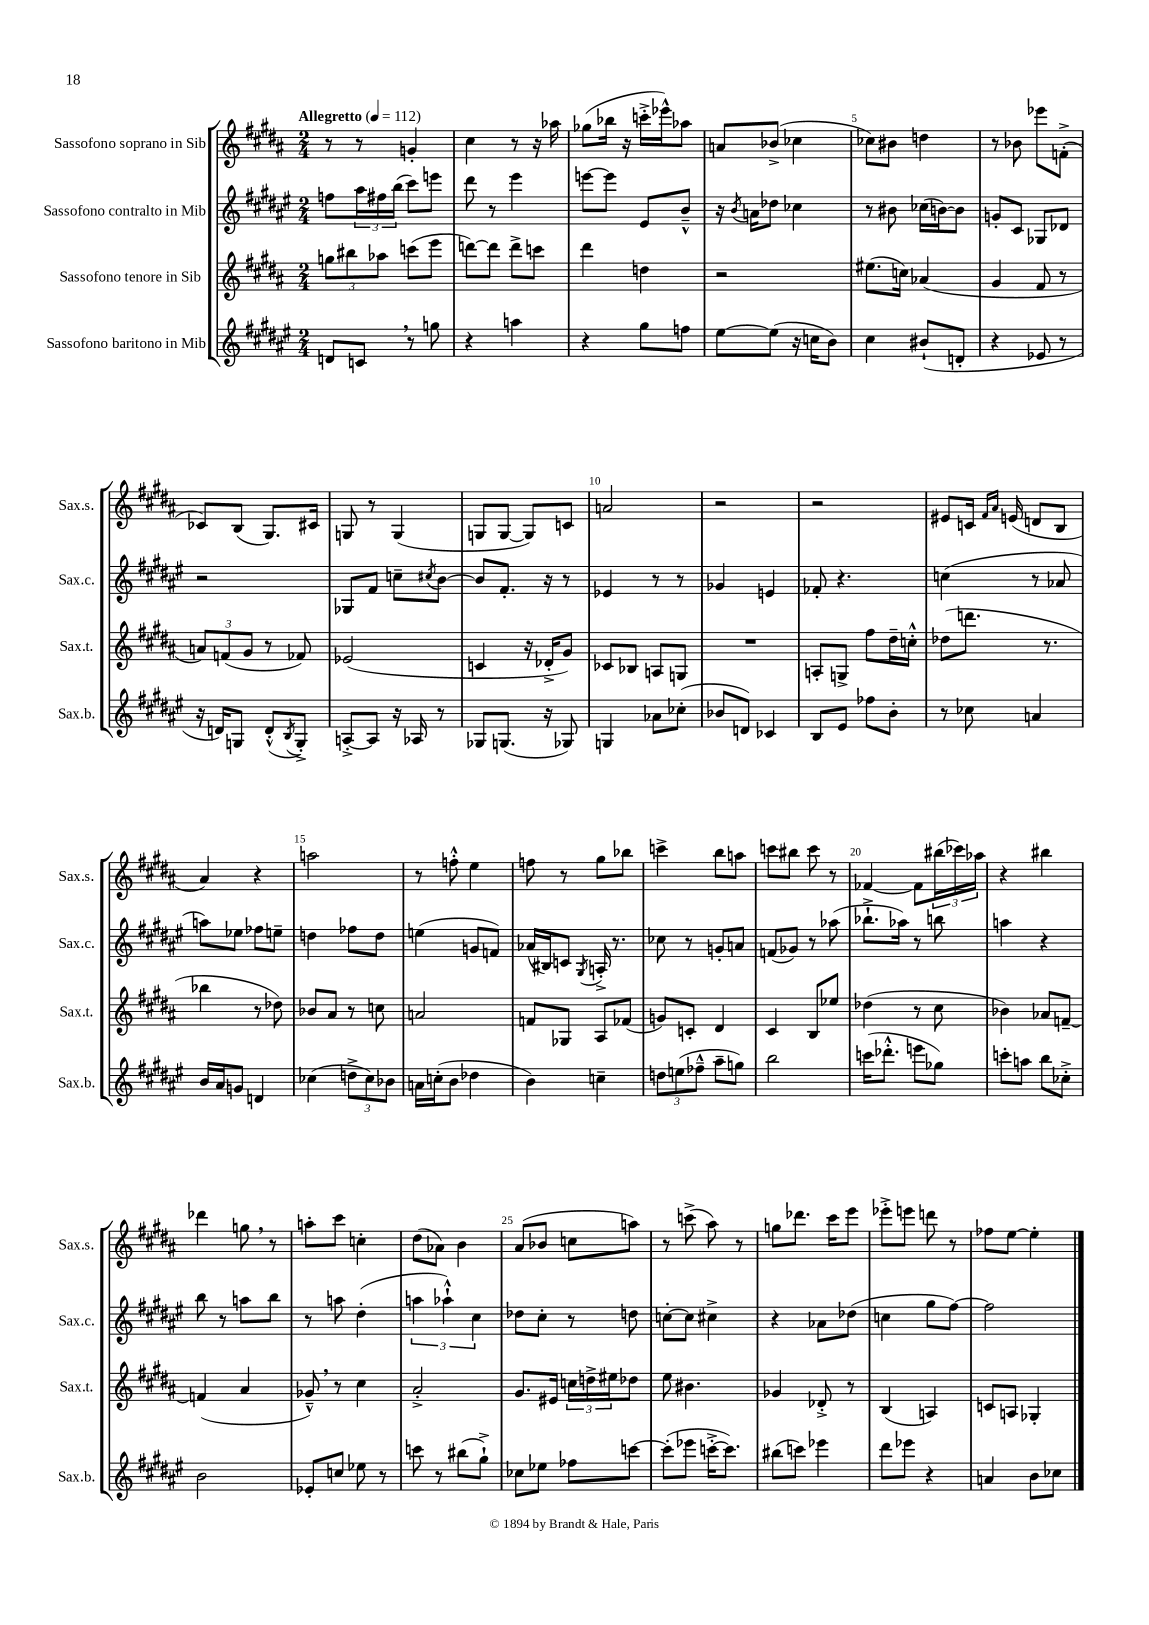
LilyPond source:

<<
\new StaffGroup <<
\new Staff = "s0" \with { instrumentName = "Sassofono soprano in Sib" shortInstrumentName = "Sax.s." } {
    \clef treble \key b \major \numericTimeSignature \time 2/4 \tempo "Allegretto" 4 = 112
    r8 r8 g'4-. |
    cis''4 r8 r16 aes''16 |
    ges''8( bes''16 r16 c'''16-.-> ees'''16-^) aes''8 |
    a'8 bes'8->( ces''4 |
    ces''8) bis'8 d''4 |
    r8 bes'8 ees'''8 f'8-.->( |
    ces'8) b8( gis8.) cis'16 |
    g8 r8 g4( |
    g8 g8~ g8) c'8 |
    a'2 |
    r2 |
    r2 |
    eis'8 c'16 \grace { fis'16 ais'16 } e'16( d'8 b8 |
    ais'4) r4 |
    a''2 |
    r8 f''8-.-^ e''4 |
    f''8 r8 gis''8 bes''8 |
    c'''4-> b''8 a''8 |
    c'''8 bis''8 c'''8 r8 |
    fes'4~ fes'8 \tuplet 3/2 { bis''16( ces'''16) aes''16 } |
    r4 bis''4 |
    des'''4 g''8 \breathe r8 |
    a''8-. cis'''8 c''4-. |
    dis''8( aes'8) b'4 |
    ais'8( bes'8 c''8 a''8) |
    r8 c'''8->( ais''8) r8 |
    g''8 des'''8. cis'''16 e'''8 |
    ees'''8-.-> e'''8 d'''8 r8 |
    fes''8 e''8~ e''4-. \bar "|." |
}
\new Staff = "s1" \with { instrumentName = "Sassofono contralto in Mib" shortInstrumentName = "Sax.c." } {
    \clef treble \key fis \major \numericTimeSignature \time 2/4
    f''8 \tuplet 3/2 { ais''16 fis''16 b''16( } cis'''8) e'''8 |
    dis'''8 r8 eis'''4 |
    e'''8~ e'''8 eis'8 b'8---^ |
    r16 \acciaccatura { b'8 } a'16 des''8 ces''4 |
    r8 bis'8 ces''16( b'16~) b'8 |
    g'8-. cis'8 ges8 des'8 |
    r2 |
    ges8 fis'8 c''8-- \acciaccatura { cis''8 } b'8~ |
    b'8 fis'8.-. r16 r8 |
    ees'4 r8 r8 |
    ges'4 e'4 |
    fes'8-. r4. |
    c''4( r8 aes'8 |
    a''8) ees''8 fes''8 e''8-- |
    d''4 fes''8 d''8 |
    e''4( g'8 f'8) |
    aes'16( bis16) c'8 \acciaccatura { gis8 } a16-.-> r8. |
    ces''8 r8 g'8-. a'8 |
    f'8( ges'8) r8 aes''8( |
    bes''8.-!-> aes''16) r8 b''8 |
    a''4 r4 |
    b''8 r8 a''8 b''8 |
    r8 a''8 dis''4-.( |
    \tuplet 3/2 { a''4 aes''4-!-^) cis''4 } |
    des''8 cis''8-. r8 d''8 |
    c''8~-. c''8 cis''4-> |
    r4 aes'8 des''8( |
    c''4 gis''8 fis''8~) |
    fis''2 \bar "|." |
}
\new Staff = "s2" \with { instrumentName = "Sassofono tenore in Sib" shortInstrumentName = "Sax.t." } {
    \clef treble \key b \major \numericTimeSignature \time 2/4
    \tuplet 3/2 { g''8 bis''8 aes''8 } c'''8( e'''8 |
    d'''8~) d'''8 d'''8-> c'''8 |
    dis'''4 d''4 |
    r2 |
    eis''8.( c''16) aes'4( |
    gis'4 fis'8 r8 |
    \tuplet 3/2 { a'8) f'8( gis'8 } r8 fes'8) |
    ees'2( |
    c'4 r16 des'16-.-> gis'8) |
    ces'8 bes8 a8 g8 |
    R2 |
    a8-. g8-> fis''8 dis''16-- c''16-.-^ |
    des''8( d'''8. r8. |
    bes''4 r8 des''8) |
    bes'8 ais'8 r8 c''8 |
    a'2 |
    f'8 ges8 ais8 fes'8( |
    g'8) c'8-. dis'4 |
    cis'4 b8 ees''8 |
    des''4( r8 cis''8 |
    bes'4) aes'8 f'8~-- |
    f'4( ais'4 |
    ges'8---^) \breathe r8 cis''4 |
    ais'2-.-> |
    gis'8. eis'16 \tuplet 3/2 { c''16 d''16-> eis''16 } des''8 |
    e''8 bis'4. |
    ges'4 des'8-.-> r8 |
    b4( a4) |
    c'8 a8 ges4-. \bar "|." |
}
\new Staff = "s3" \with { instrumentName = "Sassofono baritono in Mib" shortInstrumentName = "Sax.b." } {
    \clef treble \key fis \major \numericTimeSignature \time 2/4
    d'8 c'8 \breathe r8 g''8 |
    r4 a''4 |
    r4 gis''8 f''8 |
    eis''8~ eis''8( r16 c''16 b'8) |
    cis''4 bis'8-!( d'8-. |
    r4 ees'8 r8 |
    r16 d'16) g8 d'8-.-^( \acciaccatura { b8 } g8-.->) |
    a8~-.-> a8 r16 aes16 r8 |
    ges8 g8.( r16 ges8) |
    g4 aes'8 ces''8-.( |
    bes'8 d'8) ces'4 |
    b8 eis'8 fes''8 b'8-. |
    r8 ces''8 a'4 |
    b'16 ais'16 g'8 d'4 |
    ces''4( \tuplet 3/2 { d''8-> ces''8) bes'8 } |
    a'16 c''16-.( b'8 des''4 |
    b'4) c''4-- |
    \tuplet 3/2 { d''8 e''8( fes''8---^ } ais''8-- g''8) |
    b''2 |
    c'''16( des'''8.-.-^ e'''8 ges''8) |
    c'''8-. a''8 b''8 ces''8-.-> |
    b'2 |
    ees'8-. c''8 ees''8 r8 |
    c'''8 r8 bis''8( gis''8-!->) |
    ces''8 ees''8 fes''8 c'''8~ |
    c'''8-.( ees'''8 c'''16~-.-> c'''8.) |
    bis''8( c'''8) ees'''4 |
    dis'''8 ees'''8 r4 |
    a'4 b'8 ces''8 \bar "|." |
}
>>
>>
\layout { \context { \Score \override BarNumber.break-visibility = ##(#f #t #t) barNumberVisibility = #(every-nth-bar-number-visible 5) } }
